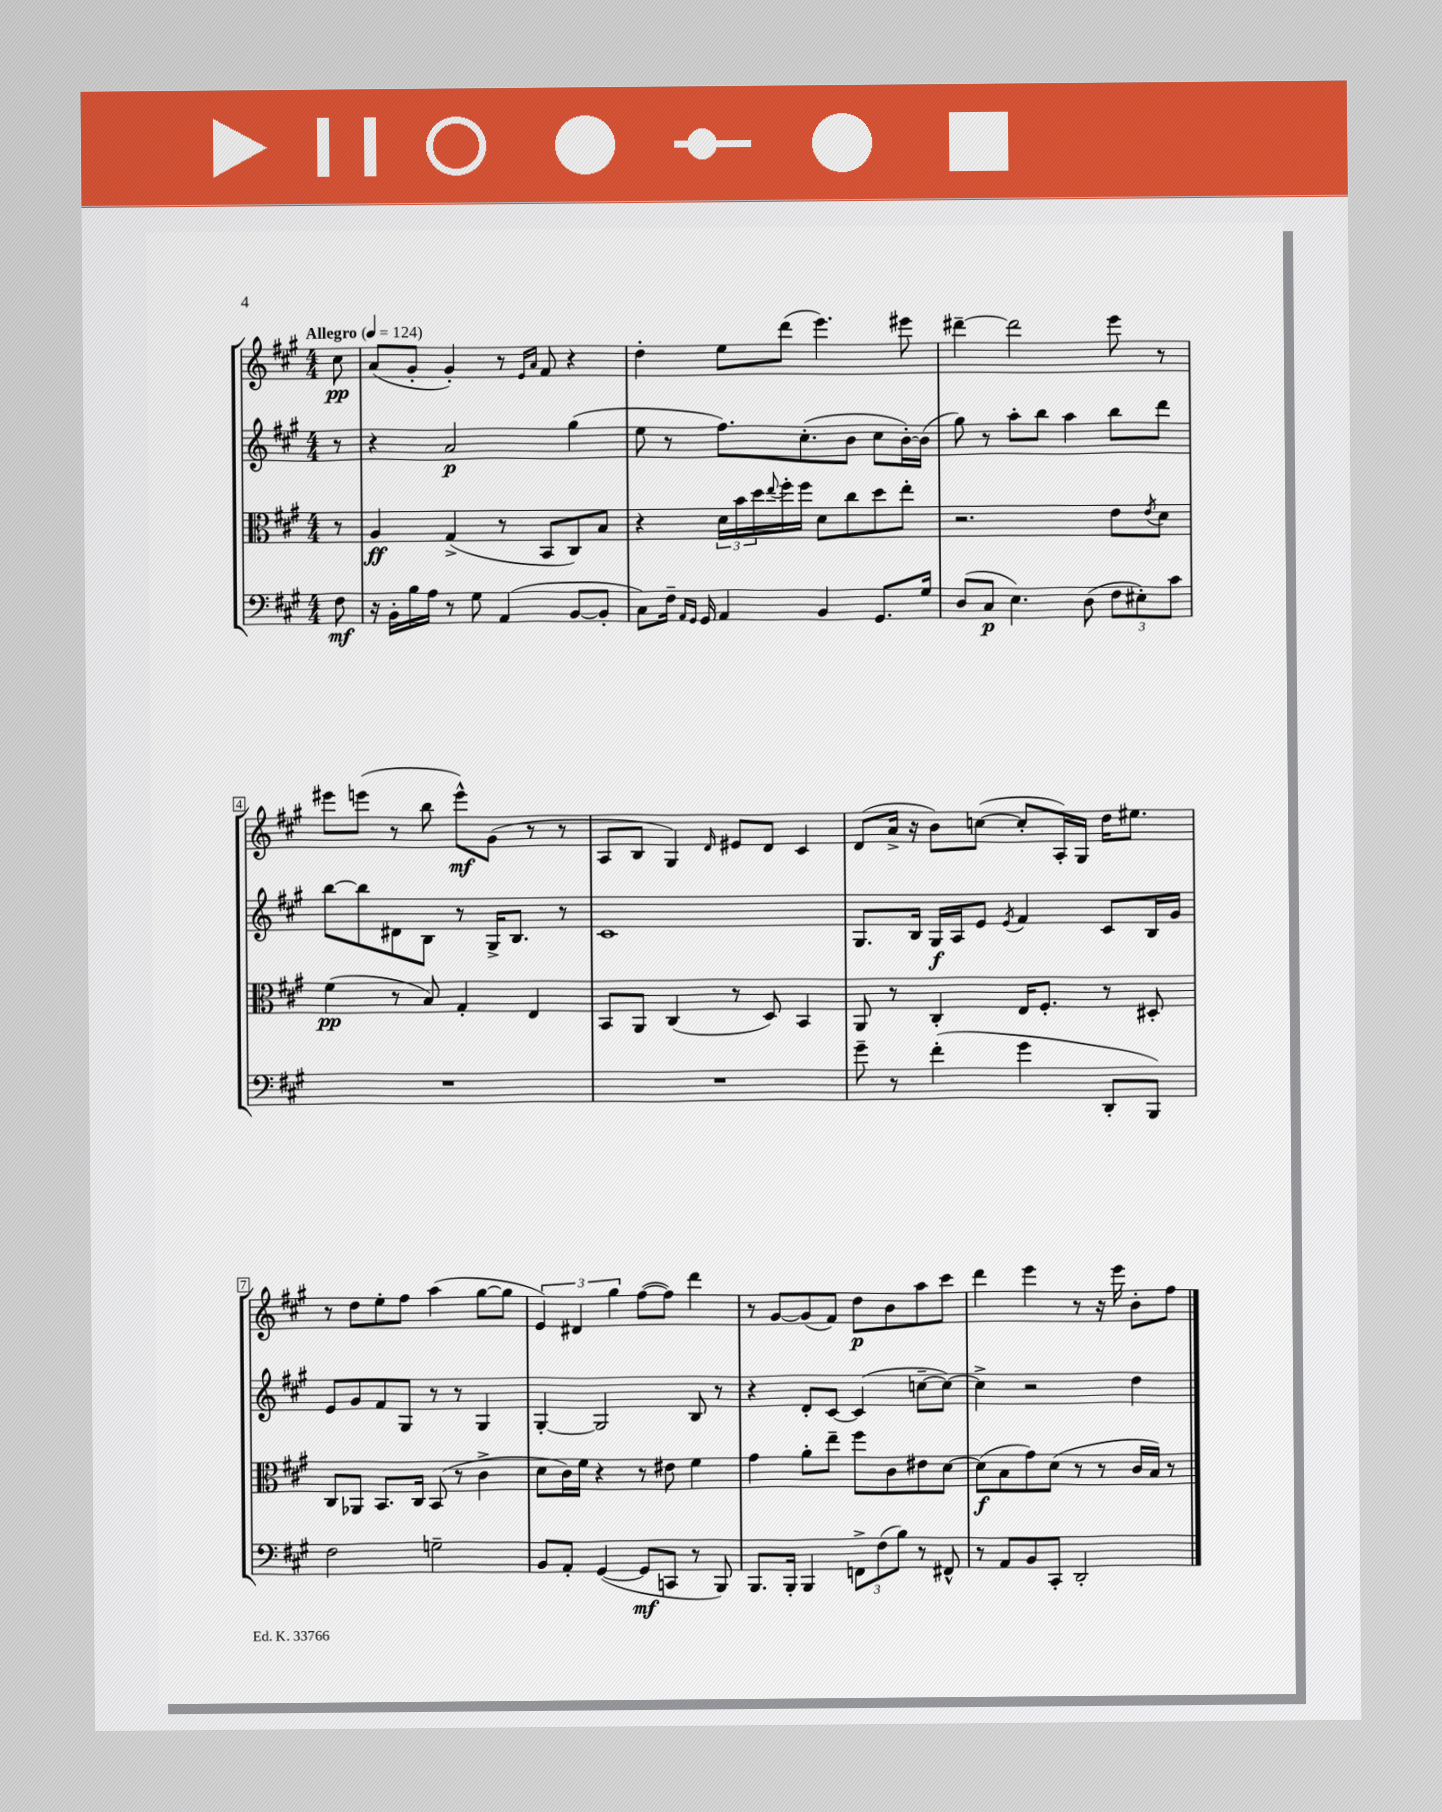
<<
\new StaffGroup <<
\new Staff = "s0" {
    \clef treble \key a \major \numericTimeSignature \time 4/4 \partial 8 \tempo "Allegro" 4 = 124
    cis''8\pp |
    a'8( gis'8-. gis'4-.) r8 \grace { e'16 a'16 } fis'8 r4 |
    d''4-. e''8 d'''8( e'''4.) eis'''8 |
    dis'''4~-- dis'''2 e'''8 r8 |
    eis'''8 e'''8( r8 b''8 e'''8-^\mf) gis'8( r8 r8 |
    a8 b8 gis4) \grace { d'16 } eis'8 d'8 cis'4 |
    d'8( a'16-> r16 b'8) c''8~( c''8-. a16-.) gis16 d''16 eis''8. |
    r8 d''8 e''8-. fis''8 a''4( gis''8~ gis''8 |
    \tuplet 3/2 { e'4) dis'4 gis''4 } fis''8~( fis''8) d'''4 |
    r8 gis'8~ gis'8( fis'8) d''8\p b'8 a''8 cis'''8 |
    d'''4 e'''4 r8 r16 e'''16 b'8-. fis''8 \bar "|." |
}
\new Staff = "s1" {
    \clef treble \key a \major \numericTimeSignature \time 4/4 \partial 8
    r8 |
    r4 a'2\p gis''4( |
    e''8 r8 fis''8.) cis''8.-.( b'8 cis''8 b'16~-.) b'16( |
    gis''8) r8 a''8-. b''8 a''4 b''8 d'''8 |
    b''8~ b''8 dis'8 b8 r8 gis16-> b8. r8 |
    cis'1 |
    gis8. b16 gis16\f a16 e'8 \acciaccatura { e'8 } fis'4 cis'8 b16 gis'16 |
    e'8 gis'8 fis'8 gis8 r8 r8 gis4 |
    gis4~-. gis2 b8 r8 |
    r4 d'8-. cis'8~ cis'4( c''8~-- c''8~) |
    c''4-> r2 d''4 \bar "|." |
}
\new Staff = "s2" {
    \clef alto \key a \major \numericTimeSignature \time 4/4 \partial 8
    r8 |
    a4\ff gis4->( r8 b,8 cis8) b8 |
    r4 \tuplet 3/2 { d'16 b'16 d''16 } \appoggiatura { e''8 } fis''16-. fis''16 d'8 cis''8 d''8 e''8-. |
    r2. e'8 \acciaccatura { e'8 } d'8 |
    fis'4\pp( r8 b8) gis4-. e4 |
    b,8 a,8 cis4( r8 d8) b,4 |
    a,8 r8 cis4-. e16 fis8.-. r8 dis8-. |
    cis8 aes,8 b,8. cis16 b,8( r8 cis'4-> |
    d'8 cis'16) fis'16 r4 r8 eis'8 fis'4 |
    gis'4 a'8-. e''8-- fis''8 cis'8 eis'8 d'8~ |
    d'8\f( b8 gis'8) d'8( r8 r8 cis'16 b16) r8 \bar "|." |
}
\new Staff = "s3" {
    \clef bass \key a \major \numericTimeSignature \time 4/4 \partial 8
    fis8\mf |
    r16 b,16-. b16 a16 r8 gis8 a,4( b,8~ b,8-. |
    cis8) fis16-- \grace { a,16 gis,16 } gis,16 a,4 b,4 gis,8. gis16 |
    d8( cis8\p e4.) d8( \tuplet 3/2 { fis8 eis8-.) cis'8 } |
    R1 |
    R1 |
    gis'8-- r8 fis'4-.( gis'4 d,8-. b,,8) |
    fis2 g2-- |
    b,8 a,8-. gis,4~( gis,8\mf c,8 r8 b,,8) |
    b,,8. b,,16-. b,,4 \tuplet 3/2 { f,8-> fis8( b8) } r8 fis,8-^ |
    r8 a,8 b,8 cis,8-. d,2-. \bar "|." |
}
>>
>>
\layout { \context { \Score \override BarNumber.stencil = #(make-stencil-boxer 0.1 0.3 ly:text-interface::print) } }
